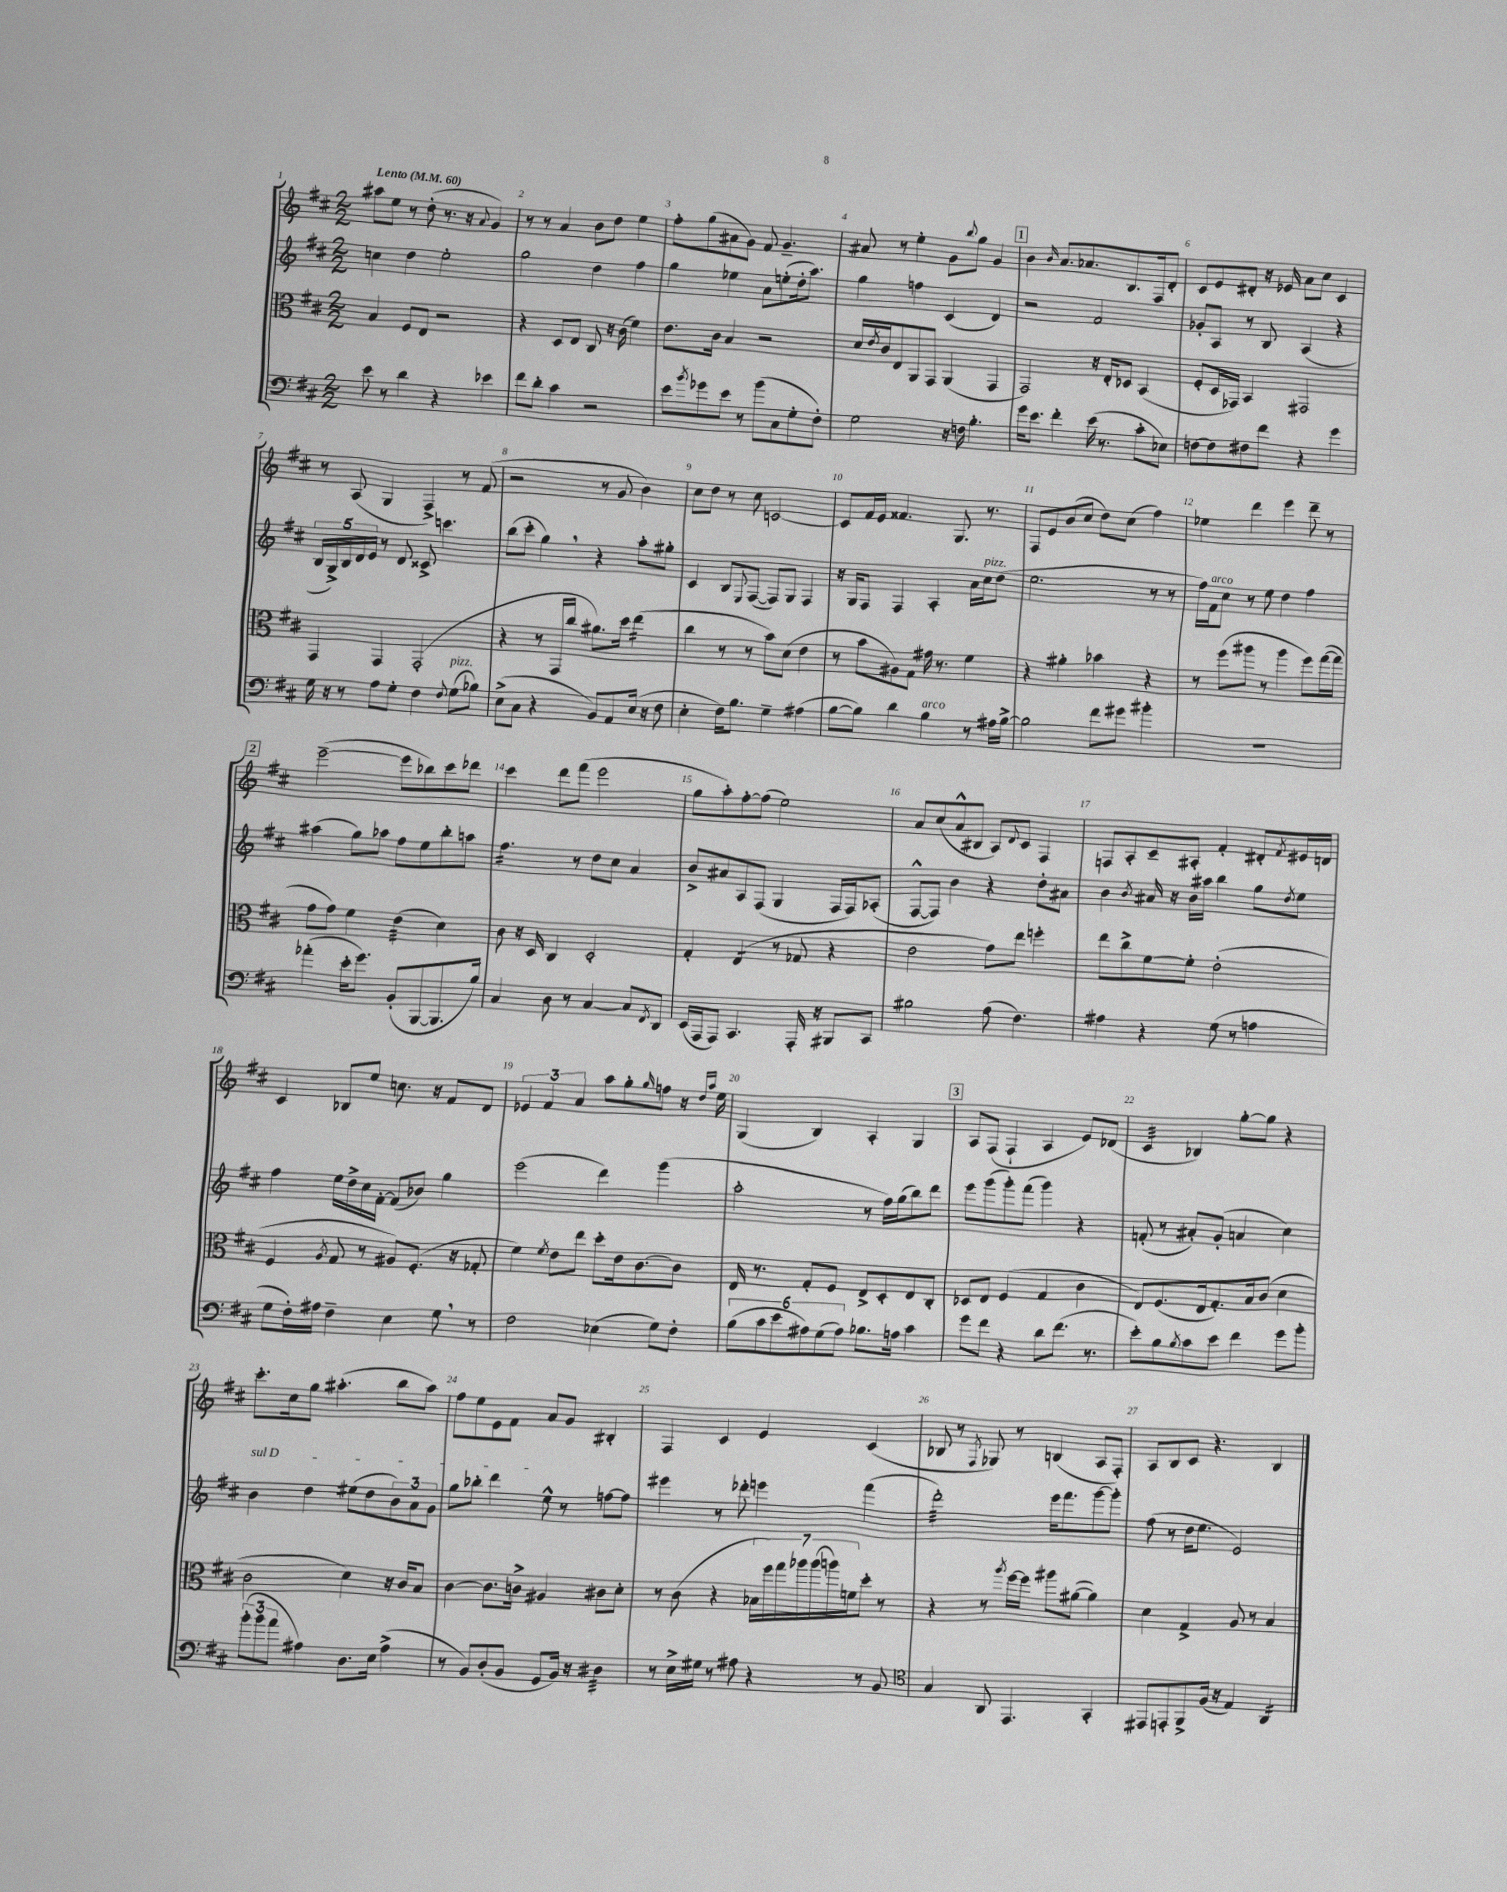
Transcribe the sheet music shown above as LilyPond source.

<<
\new StaffGroup <<
\new Staff = "s0" {
    \clef treble \key d \major \numericTimeSignature \time 2/2 \tempo "Lento" 4 = 60
    ais''8 e''8 r8 d''8-.( r8. r16 \appoggiatura { a'8 } g'4) |
    r8 r8 a'4 b'8 d''8 e''4 |
    fis''8-. g''8( ais'8 g'8) fis'8 g'4.-- |
    ais'8 r8 e''4-. g'8 \appoggiatura { b''8 } g''8 g'4 |
    \mark \markup { \box "1" } b'4 \grace { b'16 } a'8. aes'8. b8. fis16 d'8-. |
    cis'8 e'8 dis'8-. r16 ees'16 a'8 cis''8 cis'4 |
    r8 a8( g4 fis4->) r8 fis'8( |
    r2 r8 g'8 b'4) |
    cis''8 d''8 r8 cis''8 c'2~ |
    c'8 fis'16 e'16 fisis'4. g8. r8. |
    fis8 e'8 b'8( cis''8 d''8) cis''8( fis''4) |
    ees''4 d'''4 e'''4 d'''8-- r8 |
    \mark \markup { \box "2" } e'''2~--( e'''8 bes''8) cis'''8 des'''8 |
    cis'''4 d'''8 fis'''8( e'''2 |
    g''8 a''8-.) fis''8~-. fis''8( e''2) |
    a'8 cis''8( a'8-^ bis8 a8) \appoggiatura { d'8 } cis'8 fis4 |
    f8 a8-. cis'8-- ais8-. fis'4-. dis'8-. \acciaccatura { fis'8 } eis'16 d'16 |
    cis'4 bes8 e''8 c''8. r16 fis'8 d'8 |
    \tuplet 3/2 { ees'4 fis'4 a'4 } a''8 g''8-. \grace { g''16 } f''8 r16 \grace { d''16 a''16 } e''16 |
    g4( b4) a4-. g4 |
    \mark \markup { \box "3" } a8 fis8( fis4-! a4 e'8) des'8( |
    cis'4:32 bes4) g''8~-. g''8 r4 |
    cis'''8.-. cis''16 g''8 ais''4.-.( b''8 ais''8) |
    fis''8 e''8 e'8 fis'8 a'8 g'8 bis4-. |
    fis4 cis'4 e'4 cis'4( |
    bes8 r8 \acciaccatura { fis8 } ges8) r8 b4( a8 fis8-.) |
    a8 b8 cis'8 r4. b4 \bar "|." |
}
\new Staff = "s1" {
    \clef treble \key d \major \numericTimeSignature \time 2/2
    c''4 d''4 e''2-. |
    g''2 d''4 fis''4 |
    g''4 ees''4 a'8 e''8-.( d''16-. a''8.) |
    g''4 f''4 cis'4( d'4) |
    \mark \markup { \box "1" } r2 fis'2 |
    ges'8-. a8 r8 b8 a4( r4 |
    \tuplet 5/4 { b16 g16->) b16 d'16 e'16 } r8 d'8 cisis'8-> c'''4. |
    b''8( cis'''8-. g''4) \breathe r4 a''8-. gis''8-. |
    cis'4 b8 \appoggiatura { e8 } fis8~( fis8) g8 fis4 |
    r16 g16 fis8 fis4 a4-. a'16 cis''16^\markup { \italic "pizz." } d''8( |
    e''2. r8 r8 |
    fis''16) fis'16^\markup { \italic "arco" } cis''8 r8 e''8 d''4 fis''4 |
    \mark \markup { \box "2" } ais''4( g''8) aes''8 fis''8 e''8 b''8-. a''8 |
    fis''4.:16 r8 d''8 cis''8 a'4 |
    b'8-> ais'8 a8 fis8( g4 fis16 fis16) aes8-.( |
    fis8~-^ fis8) b'4 r4 d''8-. ais'8 |
    b'4 \acciaccatura { b'8 } ais'16 r16 b'16 ais''16 b''4 g''8 \acciaccatura { d''8 } e''8 |
    fis''4 e''16 d''16-> cis''16 fis'16~-. fis'8( bes'8) g''4 |
    e'''2( d'''4) g'''4( |
    a''2-. r8 fis''16) g''16( b''8) d'''8 |
    \mark \markup { \box "3" } e'''8 g'''8( g'''8-.) fis'''8( g'''4) r4 |
    f'8-.( r8 ais'8-.) g'8-.( a'4 cis''4) |
    \once \override TextSpanner.bound-details.left.text = \markup { \italic "sul D" } b'4\startTextSpan d''4 eis''8( d''8 \tuplet 3/2 { b'8) a'8 g'8 } |
    g''8 bes''8-. d'''4 e''8-^\stopTextSpan r8 f''8~ f''8 |
    eis'''4 r8 des'''8-. e'''4 fis'''4( |
    d'''2:32-.) e'''16 fis'''8. g'''8~ g'''8-. |
    fis''8( r8 d''16 e''8. e'2) \bar "|." |
}
\new Staff = "s2" {
    \clef alto \key d \major \numericTimeSignature \time 2/2
    b4 fis8 e8 r2 |
    r4 d8 e8 cis8 r16 cis'16( fis'4) |
    e'8. cis'16 b4 r2 |
    d'16 \acciaccatura { e'8 } cis'16 e8 a,8 g,8 a,4( g,4 |
    \mark \markup { \box "1" } g,2) r16 e16-. des8 b,4( |
    fis8-. d16 ges,16) b,4 gis,2 |
    g,4 g,4 g,2-.( |
    r4 r8 g,16 cis''16 ais'8.) d''16 e''4:16( |
    cis''4 r8 r8 b'8) d'8( e'4 |
    r8 b'8 ais8) g8 gis'16 r8. fis'4 |
    r4 ais'4-. bes'4 r4 |
    r8 fis''8( ais''8 r8 ais''4 fis''8) g''16~( g''16 |
    \mark \markup { \box "2" } g'8 g'8) fis'4 e'4:32( d'4) |
    cis'8 r16 d16 cis4 d2-. |
    g4-. e4:8( r8 ges8 r4 |
    e'2 g'8) e''8 f''4-. |
    e''8 cis''8-> fis'8~ fis'8-. e'2-.( |
    fis4 \acciaccatura { a8 } g8 r8 ais8) fis8.-.( r16 ges8-. |
    fis'4) \acciaccatura { fis'8 } e'8 e''8 d''8-. e'16 cis'8.~ cis'8 |
    e16 r8. g8-. fis8 e8-> d8-. e8 cis8-. |
    \mark \markup { \box "3" } des8 e8 fis4( g4 cis'4 |
    e8) fis8.( e16 g8.-.) b16 cis'8( d'4 |
    cis'2 d'4) r16 cis'16 b8 |
    cis'4~ cis'8. c'16-> ais4 cis'8 d'8-. |
    r8 cis'8( r4 \tuplet 7/4 { bes16 fis''16) g''16 aes''16 aes''16( a''16) f'16 } d''8-. r8 |
    r4 r8 \acciaccatura { a''8 } fis''16~ fis''16 ais''8 ais'8~( ais'4) |
    d'4 g4-> a8 r8 b4 \bar "|." |
}
\new Staff = "s3" {
    \clef bass \key d \major \numericTimeSignature \time 2/2
    e'8 r8 d'4 r4 ees'4 |
    fis'8 d'8-. cis'4 r2 |
    e'8 \acciaccatura { b'8 } ges'8 e'8 r8 b'8( cis8 g8-. fis8-.) |
    g2 r16 f16 b4.-. |
    \mark \markup { \box "1" } g'16 e'8. fis'4-. e'16( r8. cis'8-. ees8) |
    f8~ f8 fis8 fis'8 r4 g'4 |
    g16 r16 r8 a8 g8-. fis4 \appoggiatura { fis8 } g8^\markup { \italic "pizz." }( bes8) |
    e8->( cis8 r4 b,8) a,8 e16( r16 fis8 |
    e4-. fis16) b8. g4-- ais4( |
    b8~ b8) d'4 b4^\markup { \italic "arco" } r8 ais16 b16~-> |
    b2 fis'8 gis'8 bis'4-. |
    R1 |
    \mark \markup { \box "2" } aes'4-.( e'16-. g'8.) b,8-.( b,,8~ b,,8. b16) |
    cis4 d8 r8 cis4~ cis8 \acciaccatura { fis,8 } d,8 |
    e,16( a,,16 a,,8) cis,4. a,,16-. r16 bis,,8 cis,8 |
    bis2 a8( fis4.) |
    ais4 r4 g8( r8 a4 |
    g8 fis16-.) ais16 fis4-- e4 g8 \breathe r8 |
    fis2 ees4( g8) fis8-. |
    \tuplet 6/4 { b8( cis'8 e'8 ais8) g8( ais8) } bes8. a16 cis'4 |
    \mark \markup { \box "3" } g'8 fis'8 r4 d'8 fis'8.( r8. |
    e'8-.) b8 \acciaccatura { b8 } cis'8 e'8 fis'4 g'8 b'8-. |
    \tuplet 3/2 { b'8-.( b'8 a'8 } ais4) d8. e16 ais4->( |
    r8 b,8) d8-.( b,8 g,8 b,16) r16 dis4:32 |
    r8 e16-> gis16 r8 ais8 r4 r8 b,8 |
    \clef tenor g4 a,8 e,4. g,4-. |
    eis,8 e,8-. fis,8-> fis16( r16 e4) a,4:16 \bar "|." |
}
>>
>>
\layout { \context { \Score \override BarNumber.break-visibility = ##(#f #t #t) barNumberVisibility = #all-bar-numbers-visible } }
